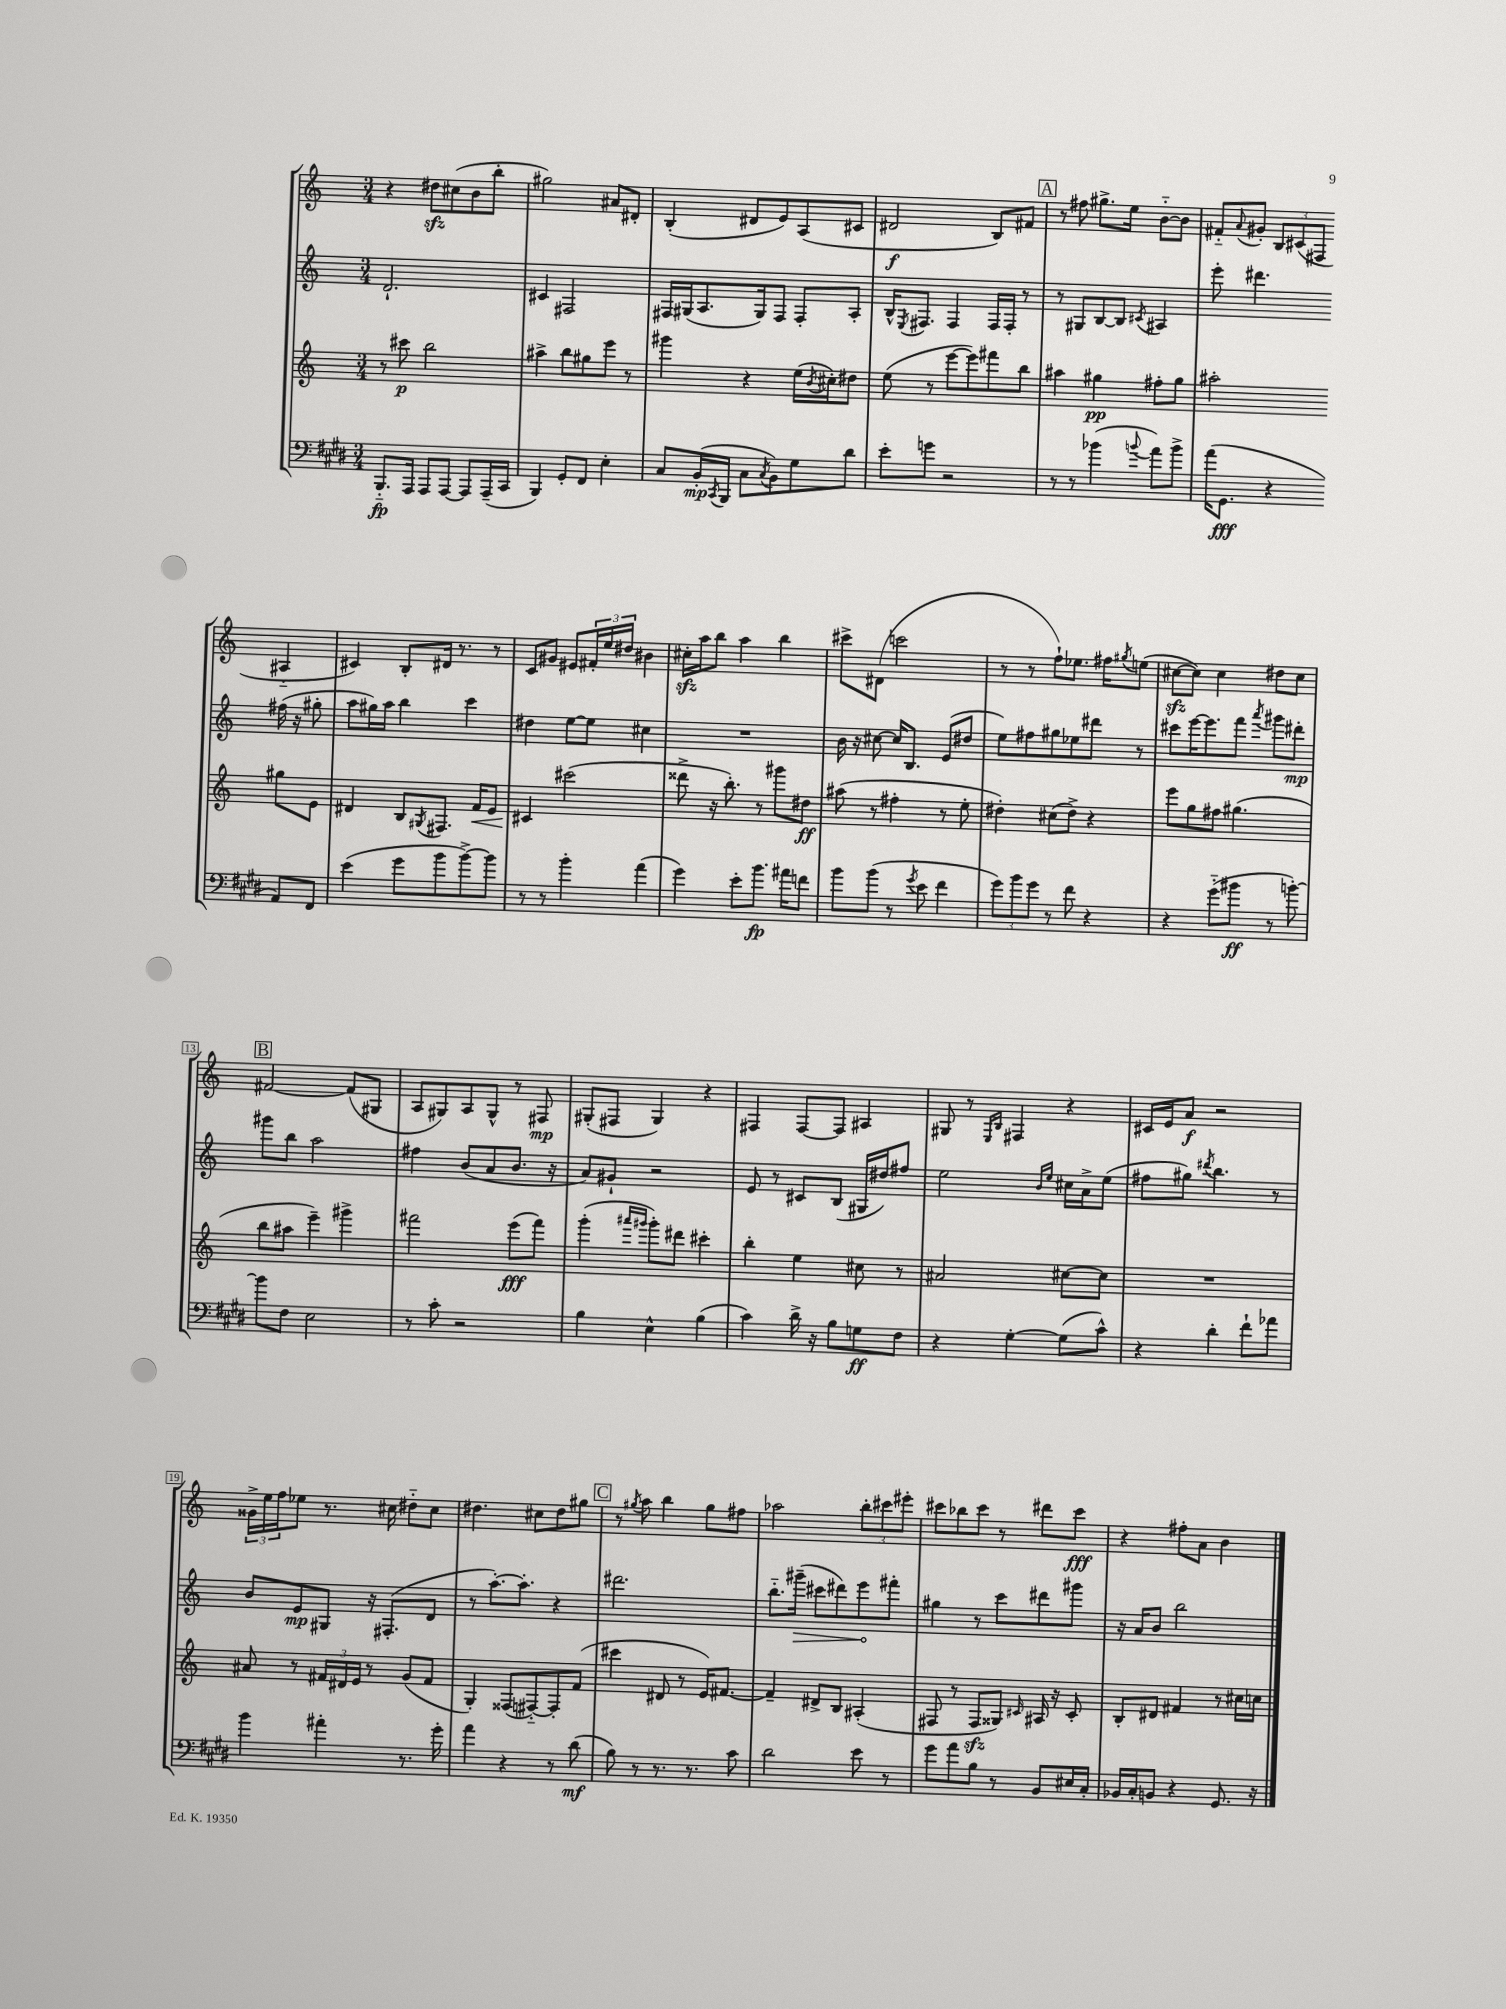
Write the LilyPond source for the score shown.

<<
\new StaffGroup <<
\new Staff = "s0" {
    \clef treble \key c \major \numericTimeSignature \time 3/4
    r4 dis''8\sfz cis''8( b'8 b''8-. |
    gis''2) ais'8 dis'8-. |
    b4-.( dis'8 e'8) a8( cis'8 |
    dis'2\f b8) fis'8 |
    \mark \markup { \box "A" } r8 fis''8 gis''8.-> e''16 b'8~-_ b'8 |
    fis'8-_ \appoggiatura { a'8 } gis'8-. \tuplet 3/2 { b8 cis'8( fis8 } ais4-_ |
    cis'4) b8-. dis'16 r8. r8 |
    c'8 gis'8 eis'8 \tuplet 3/2 { fis'16-. e''16 dis''16 } bis'4 |
    cis''16-.\sfz a''16 b''8 a''4 b''4 |
    cis'''8-> dis'8( c'''2 |
    r8 r8 f''8-!) ees''8. fis''16 \acciaccatura { gis''8 } e''8( |
    cis''8~\sfz cis''8) cis''4 dis''8 cis''8 |
    \mark \markup { \box "B" } fis'2~ fis'8( gis8 |
    a8 gis8) a8 gis8-^ r8 fis8\mp |
    gis8-.( fis8 gis4) r4 |
    fis4 fis8~ fis8 ais4 |
    gis8 r8 \grace { e16 b16 } fis4 r4 |
    cis'16 e'16 a'8\f r2 |
    \tuplet 3/2 { gisis'16-> e''16 f''16 } ees''8 r8. cis''16 dis''8-_ cis''8 |
    dis''4. cis''8 dis''8 gis''8 |
    \mark \markup { \box "C" } r8 \acciaccatura { gis''8 } a''8 b''4 gis''8 fis''8 |
    aes''2 \tuplet 3/2 { b''8-. cis'''8 eis'''8-. } |
    cis'''8 bes''8 cis'''8 r8 dis'''8 cis'''8\fff |
    r4 fis''8-. a'8 b'4 \bar "|." |
}
\new Staff = "s1" {
    \clef treble \key c \major \numericTimeSignature \time 3/4
    d'2.-! |
    cis'4 fis2 |
    fis16 gis16( a8. gis16) fis8 fis8-. a8-. |
    b16-^ \acciaccatura { e8 } fis8. fis4 fis16 fis16-. r8 |
    \mark \markup { \box "A" } r8 gis8 b8~ b8 \acciaccatura { cis'8 } ais4 |
    e'''8-. dis'''4. fis''16( r16 gis''8-. |
    a''8 gis''16) a''16 b''4 c'''4 |
    dis''4 e''8~ e''8 cis''4 |
    R2. |
    b'16 r16 cis''8~ cis''16 b8. e'8( dis''8 |
    e''8) fis''8 gis''8 ees''8 dis'''8 r8 |
    cis'''8 e'''16~ e'''8. f'''8 \acciaccatura { a'''8 } gis'''8 dis'''8-.\mp |
    \mark \markup { \box "B" } gis'''8 b''8 a''2 |
    fis''4 b'8( a'8 b'8. r16 |
    a'8) gis'8-! r2 |
    e'8 r8 cis'8 b8( gis16 dis''16) fis''8 |
    e''2 \grace { b'16 e''16 } cis''16 a'16-> e''8( |
    fis''8 gis''8) \acciaccatura { dis'''8 } b''4. r8 |
    b'8 e'8\mp gis8 r16 fis8.-.( d'8 |
    r8 a''8.~-.) a''8.-. r4 |
    \mark \markup { \box "C" } dis'''2. |
    b''8.-_ \once \override Hairpin.circled-tip = ##t gis'''16--\>( cis'''8 dis'''8) e'''8\! fis'''8-. |
    gis''4 r8 c'''8 dis'''8 gis'''8 |
    r16 a'16 b'8 b''2 \bar "|." |
}
\new Staff = "s2" {
    \clef treble \key c \major \numericTimeSignature \time 3/4
    r8 cis'''8\p b''2 |
    ais''4-> b''8 gis''8 e'''8 r8 |
    gis'''4 r4 e''16( \acciaccatura { b'8 } cis''16-.) dis''8 |
    e''8( r8 e'''8~ e'''8) fis'''8 b''8 |
    \mark \markup { \box "A" } ais''4 gis''4\pp fis''8-. gis''8 |
    ais''2-. gis''8 e'8 |
    dis'4 b8 \acciaccatura { gis8 } fis8. f'16\< e'8 |
    cis'4\! cis'''2( |
    disis'''8-> r16 b''8.-.) r8 gis'''8 dis''8\ff |
    ais''8( r8 fis''4-. r8 e''8-. |
    dis''4-.) cis''8( dis''8->) r4 |
    e'''8 g''8 fis''8 gis''4.( |
    \mark \markup { \box "B" } b''8 ais''8 e'''4--) gis'''4-> |
    fis'''2 e'''8\fff( fis'''8) |
    g'''4-.( \grace { ais'''16 gis'''16 } gis'''8-.) dis'''8 cis'''4-. |
    b''4-. e''4 cis''8 r8 |
    ais'2 cis''8~ cis''8 |
    R2. |
    ais'8 r8 \tuplet 3/2 { fis'16 dis'16 e'16 } r8 g'8( fis'8 |
    g4-.) fisis8( fis8~-_) fis8-. f'8( |
    \mark \markup { \box "C" } cis'''4 dis'8 r8 e'16) fis'8.~ |
    fis'4-- dis'8-> b8 ais4-.( |
    fis8 r8 fis8\sfz gisis8) \grace { cis'16 } ais16 r16 cis'8-. |
    b8-. dis'8 fis'4 r8 cis''16 c''16 \bar "|." |
}
\new Staff = "s3" {
    \clef bass \key e \major \numericTimeSignature \time 3/4
    b,,8.-_\fp a,,16 a,,8 a,,8~ a,,8 a,,16--( cis,16 |
    b,,4) gis,8-. fis,8 e4-. |
    cis8 b,16-.\mp( \acciaccatura { cis,8 } b,,16 cis8 \acciaccatura { cis8 } b,8) gis8 dis'8 |
    e'8-. g'8 r2 |
    \mark \markup { \box "A" } r8 r8 bes'4( \appoggiatura { b'8 } a'8) b'8-> |
    a'16( gis,8.\fff r4 a,8) fis,8 |
    e'4( gis'8 b'8 b'8~->) b'8 |
    r8 r8 b'4-. a'4( |
    gis'4) e'8-. b'8.\fp ais'16 f'8 |
    b'8 b'8( r8 \acciaccatura { gis'8 } e'8 fis'4 |
    \tuplet 3/2 { gis'8) b'8 gis'8 } r8 fis'8 r4 |
    r4 gis'8-_( bis'8\ff r8 b'8~-.) |
    \mark \markup { \box "B" } b'8 fis8 e2 |
    r8 cis'8-. r2 |
    b4 e4-^ b4( |
    cis'4) dis'16-> r16 b8 g8\ff fis8 |
    r4 gis4~-. gis8( cis'8-^) |
    r4 dis'4-. fis'8-! aes'8 |
    b'4 ais'4-. r8. gis'16-. |
    a'4 r4 r8 dis'8\mf( |
    \mark \markup { \box "C" } b8) r8 r8. r8. cis'8 |
    dis'2 e'8 r8 |
    gis'8 a'8 b8 r8 b,8 eis16 cis16-. |
    bes,16 cis16-. b,8 r4 gis,8. r16 \bar "|." |
}
>>
>>
\layout { \context { \Score \override BarNumber.stencil = #(make-stencil-boxer 0.1 0.3 ly:text-interface::print) } }
